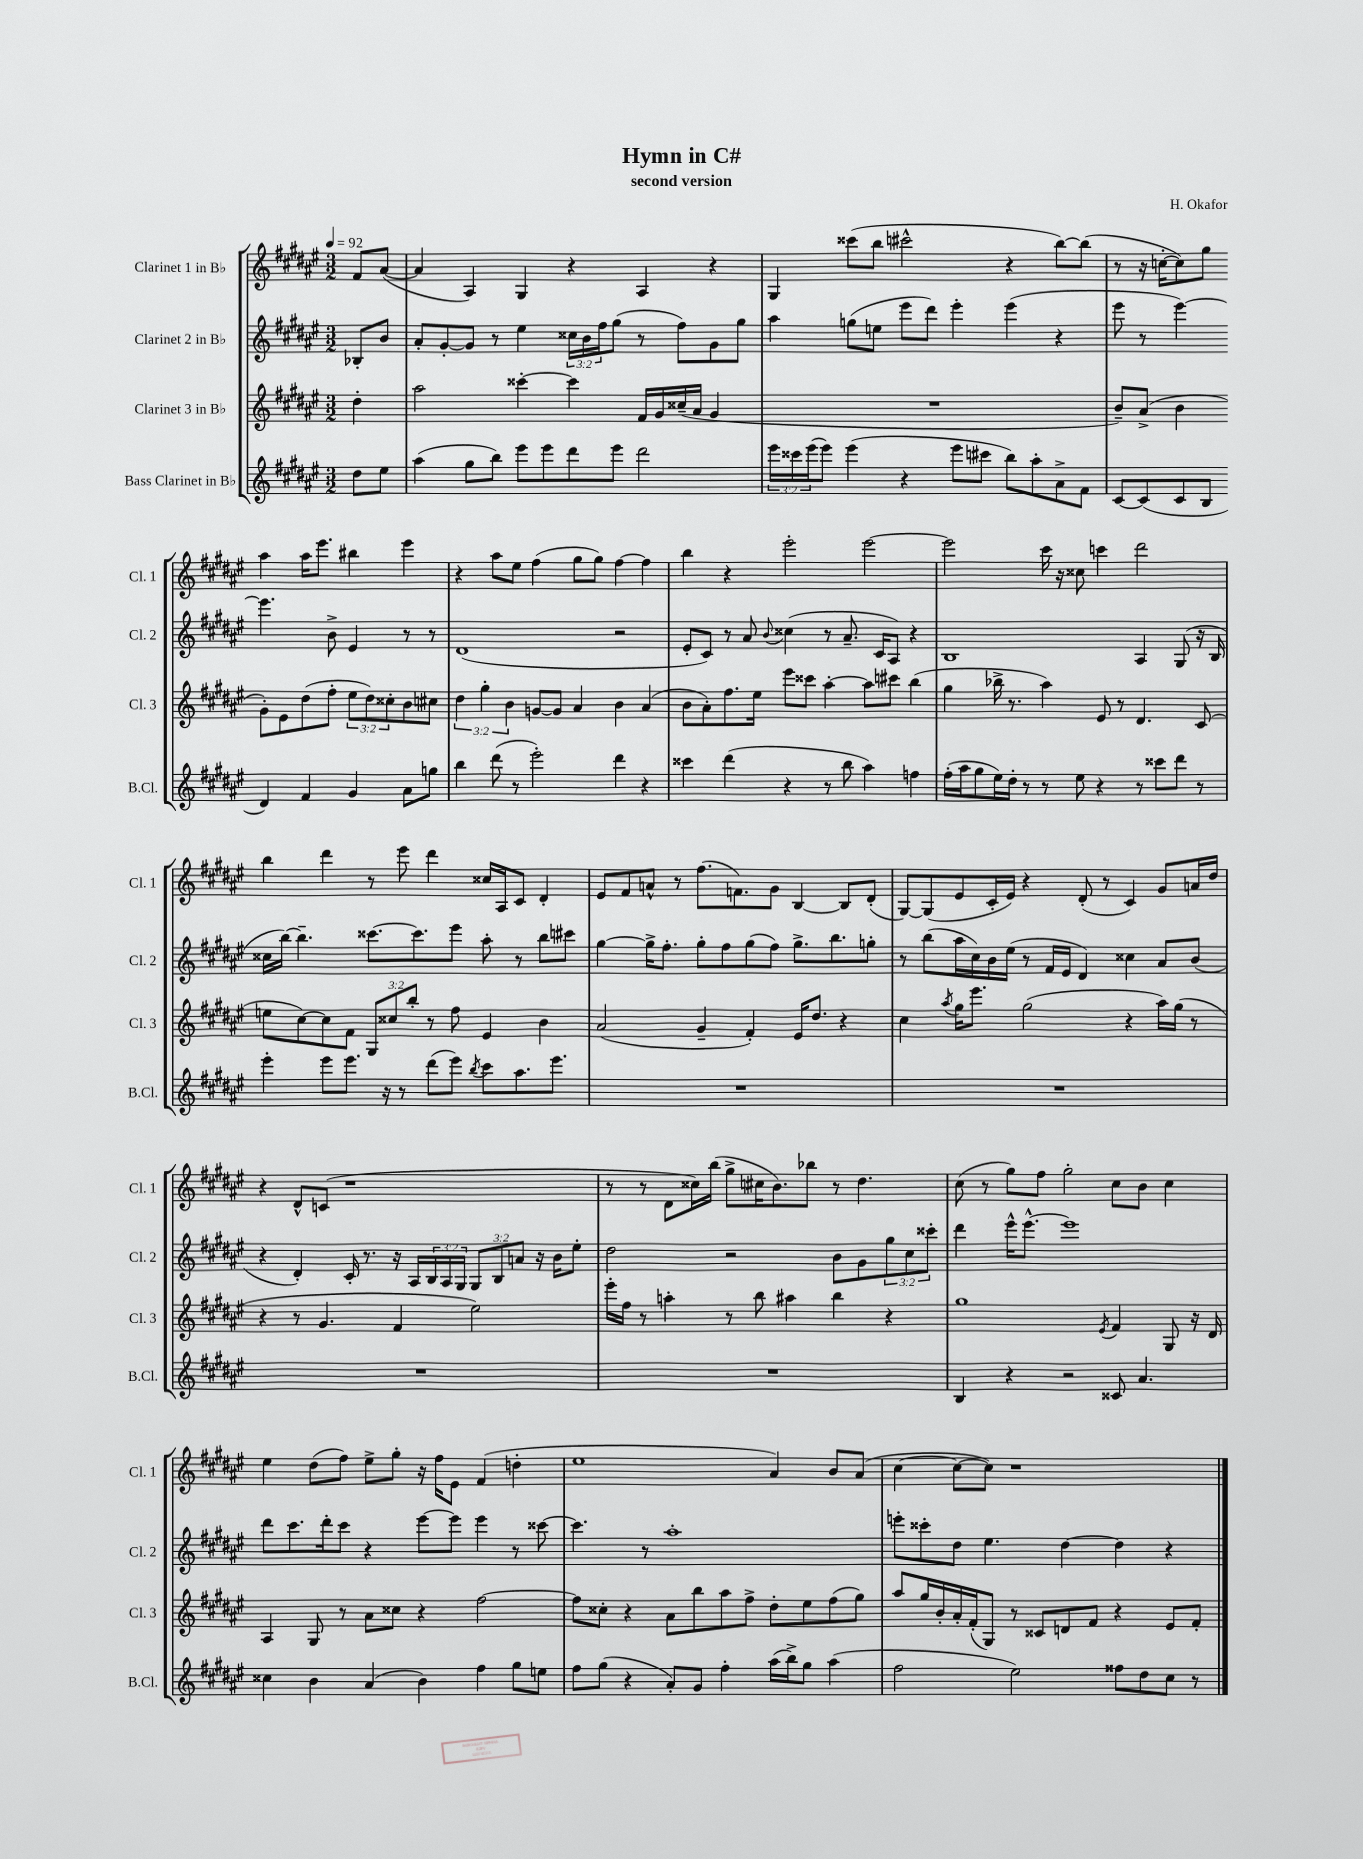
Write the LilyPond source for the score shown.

\header { title = "Hymn in C#" composer = "H. Okafor" subtitle = "second version" }
<<
\new StaffGroup <<
\new Staff = "s0" \with { instrumentName = "Clarinet 1 in Bb" shortInstrumentName = "Cl. 1" } {
    \clef treble \key fis \major \numericTimeSignature \time 3/2 \partial 4 \tempo 4 = 92
    fis'8 ais'8~( |
    ais'4 ais4) gis4 r4 ais4 r4 |
    gis4 cisis'''8( b''8 cis'''2-^ r4 b''8~) b''8( |
    r8 r16 c''16~-. c''8) gis''8 ais''4 ais''16 eis'''8. bis''4 eis'''4 |
    r4 ais''8 eis''8 fis''4( gis''8 gis''8) fis''4~ fis''4 |
    b''4 r4 eis'''2-. eis'''2~ |
    eis'''2 cis'''16 r16 cisis''8 c'''4 dis'''2 |
    b''4 dis'''4 r8 eis'''8 dis'''4 cisis''16 ais16 cis'8 dis'4-. |
    eis'8 fis'8 a'8-^ r8 fis''8.( f'8.) gis'8 b4~ b8 dis'8-.( |
    gis8~) gis8( eis'8 cis'16-. eis'16) r4 dis'8-.( r8 cis'4) gis'8 a'16 dis''16 |
    r4 dis'8-^ c'8( r1 |
    r8 r8 dis'8 cisis''16) b''16( gis''8-> cis''16 b'8.) bes''8 r8 dis''4. |
    cis''8( r8 gis''8) fis''8 gis''2-. cis''8 b'8 cis''4 |
    eis''4 dis''8( fis''8) eis''8-> gis''8-. r16 fis''16 eis'8 fis'4( d''4-. |
    eis''1 ais'4) b'8 ais'8( |
    cis''4~ cis''8~ cis''8) r1 \bar "|." |
}
\new Staff = "s1" \with { instrumentName = "Clarinet 2 in Bb" shortInstrumentName = "Cl. 2" } {
    \clef treble \key fis \major \numericTimeSignature \time 3/2 \override Staff.TupletNumber.text = #tuplet-number::calc-fraction-text \partial 4
    bes8-. b'8 |
    ais'8-. gis'8~-. gis'8 r8 eis''4 \tuplet 3/2 { cisis''16 b'16 fis''16 } gis''8( r8 fis''8) gis'8 gis''8 |
    ais''4 g''8( e''8 eis'''8 dis'''8) eis'''4-. eis'''4( r4 |
    eis'''8 r8 eis'''4~) eis'''4. b'8-> eis'4 r8 r8 |
    dis'1( r2 |
    eis'8-. cis'8) r8 ais'8 \appoggiatura { b'8 } cisis''4( r8 ais'8.-- cis'16 ais8) r4 |
    b1 ais4 gis8( r16 b16 |
    cisis''16 b''16~) b''4.-- cisis'''8.~ cisis'''8. eis'''8 ais''8-. r8 b''8 cis'''8 |
    gis''4~ gis''16-> fis''8.-. gis''8-. fis''8 gis''8( fis''8) gis''8.-> b''8. g''8-. |
    r8 b''8( ais''16 cis''16) b'16 eis''16( r8 fis'16 eis'16 dis'4) cisis''4 ais'8 b'8( |
    r4 dis'4-.) cis'16-. r8. r16 ais16 \tuplet 3/2 { b16 ais16 gis16 } \tuplet 3/2 { gis8 b8 a'8 } r16 b'16 eis''8-. |
    dis''2 r2 b'8 gis'8 \tuplet 3/2 { gis''8 cis''8 cisis'''8-. } |
    dis'''4 eis'''16-^ eis'''8.~-^ eis'''1 |
    dis'''8 cis'''8. dis'''16-. cis'''8 r4 eis'''8~ eis'''8 eis'''4 r8 cisis'''8~ |
    cisis'''4. r8 ais''1-. |
    e'''8-. cisis'''8-. dis''8 eis''4. dis''4~ dis''4 r4 \bar "|." |
}
\new Staff = "s2" \with { instrumentName = "Clarinet 3 in Bb" shortInstrumentName = "Cl. 3" } {
    \clef treble \key fis \major \numericTimeSignature \time 3/2 \override Staff.TupletNumber.text = #tuplet-number::calc-fraction-text \partial 4
    dis''4-. |
    ais''2 cisis'''4~-. cisis'''4 fis'16 gis'16 cisis''16--( ais'16 gis'4 |
    R1. |
    b'8--) ais'8->( b'4 gis'8-.) eis'8 dis''8( fis''8-. \tuplet 3/2 { eis''8 dis''8) cisis''8-. } b'8 cis''8 |
    \tuplet 3/2 { dis''4 gis''4-. b'4 } g'8~ g'8 ais'4 b'4 ais'4( |
    b'8 ais'8-.) fis''8. eis''16 eis'''8 cisis'''8 ais''4~-. ais''8 cis'''8 b''4( |
    gis''4 bes''16-> r8. ais''4) eis'8 r8 dis'4. cis'8( |
    e''8 cis''8~) cis''8 fis'8 \tuplet 3/2 { gis8 cisis''8 b''8-. } r8 fis''8 eis'4 b'4 |
    ais'2( gis'4-- fis'4-.) eis'16 dis''8. r4 |
    cis''4 \acciaccatura { ais''8 } gis''16 eis'''8. gis''2( r4 ais''16) gis''16( r8 |
    r4 r8 gis'4. fis'4 eis''2) |
    eis'''16-. fis''16 r8 a''4-. r8 b''8 ais''4 b''4 r4 |
    gis''1 \acciaccatura { eis'8 } fis'4 gis8 r16 dis'16 |
    ais4 gis8 r8 ais'8 cisis''8 r4 fis''2~ |
    fis''8 cisis''8-. r4 ais'8 b''8 ais''8 fis''8-> dis''8-. eis''8 fis''8( gis''8) |
    ais''8 gis''16 b'16-. ais'16-. fis'16-.( gis8) r8 cisis'8 d'8 fis'8 r4 eis'8 fis'8-. \bar "|." |
}
\new Staff = "s3" \with { instrumentName = "Bass Clarinet in Bb" shortInstrumentName = "B.Cl." } {
    \clef treble \key fis \major \numericTimeSignature \time 3/2 \override Staff.TupletNumber.text = #tuplet-number::calc-fraction-text \partial 4
    dis''8 eis''8 |
    ais''4( gis''8 b''8) eis'''8 eis'''8 dis'''8 eis'''8 dis'''2 |
    \tuplet 3/2 { eis'''16 cisis'''16 eis'''16( } eis'''8) eis'''4( r4 eis'''8 cis'''8 b''8) ais''8-. ais'8-> fis'8 |
    cis'8~ cis'8( cis'8 b8 dis'4) fis'4 gis'4 ais'8 g''8 |
    b''4 dis'''8( r8 eis'''2-.) dis'''4 r4 |
    cisis'''4 dis'''4( r4 r8 b''8 ais''4) f''4 |
    fis''16-.( ais''16 gis''8 eis''16) dis''16-. r8 r8 eis''8 r4 r8 cisis'''8 dis'''8 r8 |
    eis'''4-. eis'''8 eis'''8. r16 r8 dis'''8( eis'''8) \acciaccatura { b''8 } cis'''8 ais''8. eis'''8. |
    R1. |
    R1. |
    R1. |
    R1. |
    b4 r4 r2 cisis'8 ais'4. |
    cisis''4 b'4 ais'4( b'4) fis''4 gis''8 e''8 |
    fis''8 gis''8( r4 ais'8-.) gis'8 fis''4-. ais''16( b''16->) gis''8 ais''4( |
    fis''2 eis''2) fisis''8 dis''8 cis''8 r8 \bar "|." |
}
>>
>>
\layout { \context { \Score \remove "Bar_number_engraver" } }
